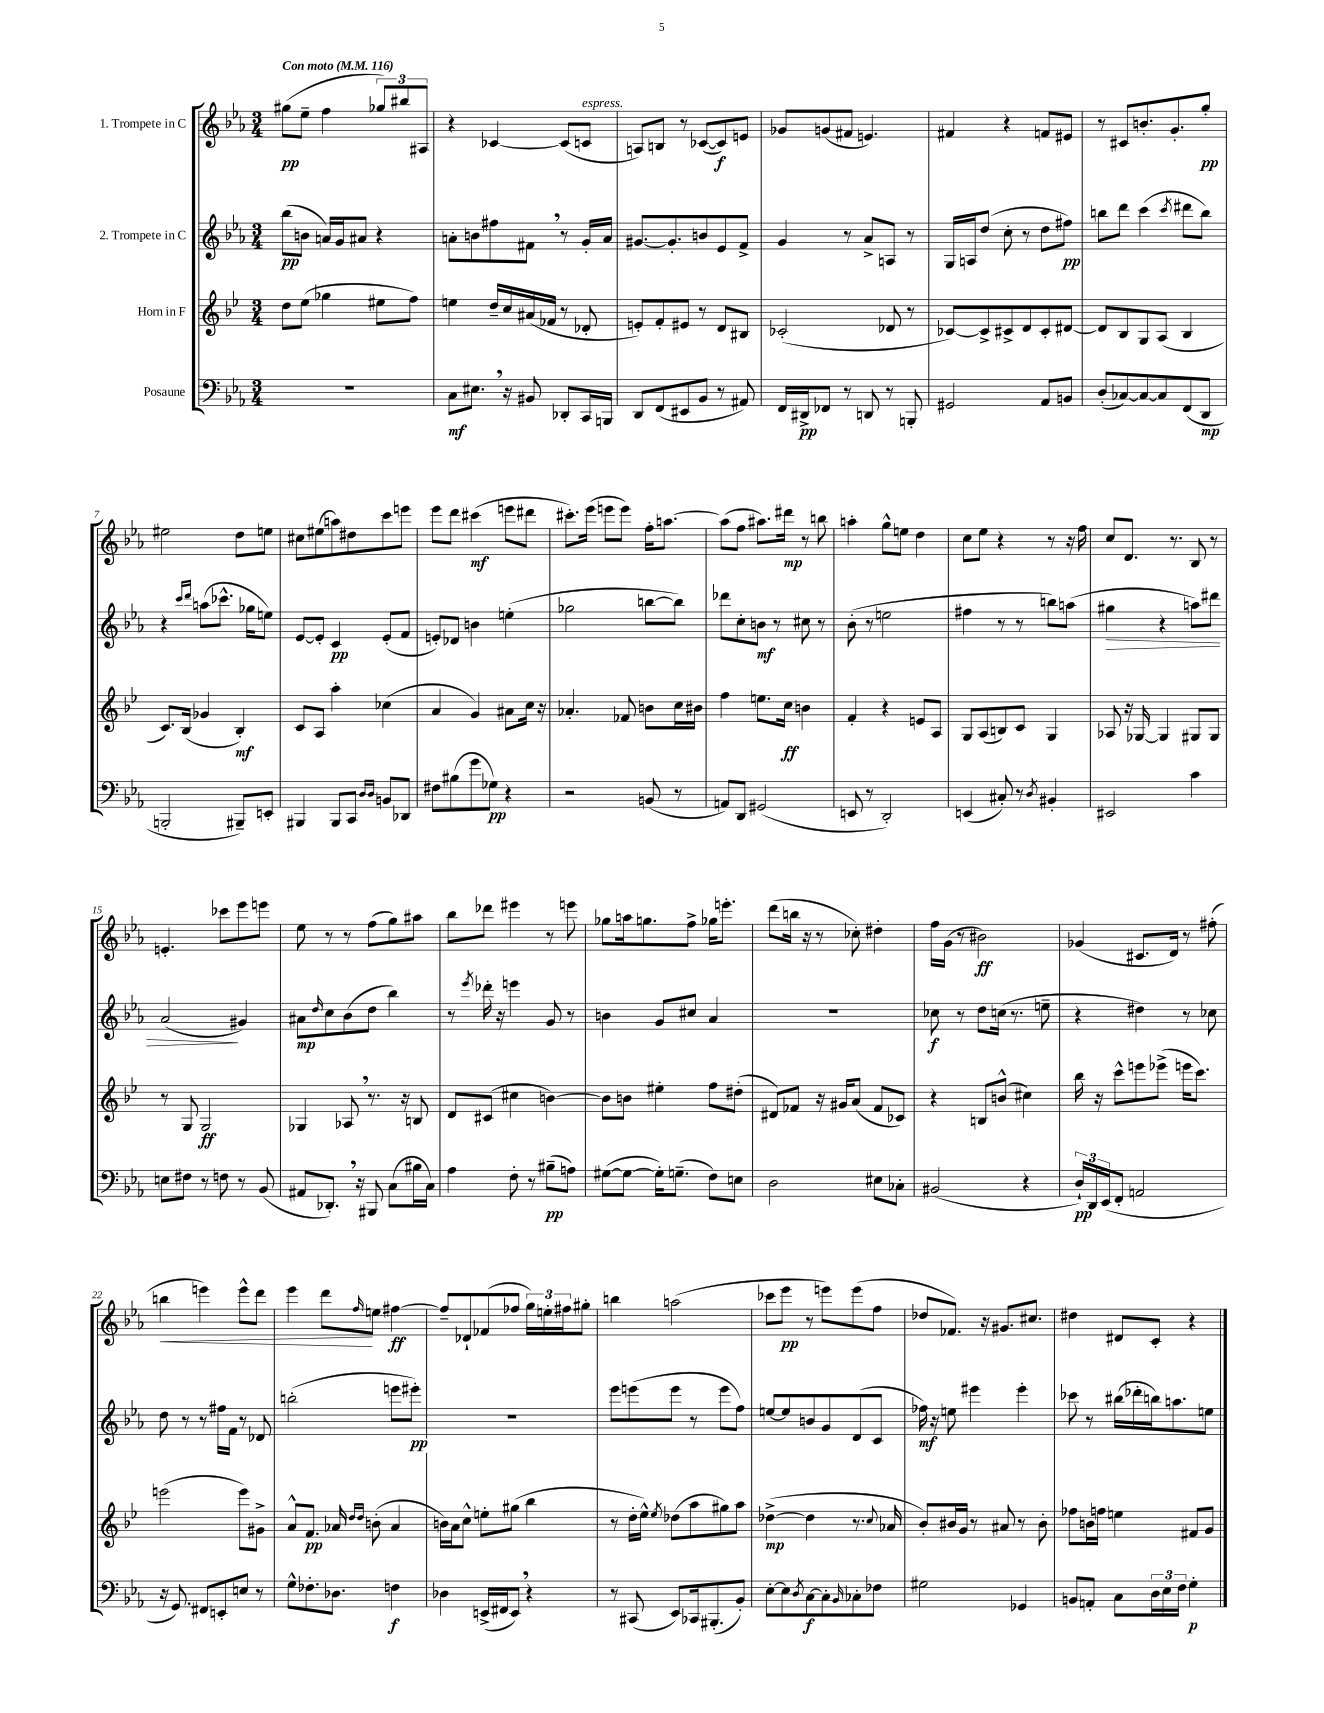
<<
\new StaffGroup <<
\new Staff = "s0" \with { instrumentName = "1. Trompete in C" } {
    \clef treble \key ees \major \numericTimeSignature \time 3/4 \tempo "Con moto" 4 = 116
    gis''8\pp( ees''8-- f''4 \tuplet 3/2 { ges''8) bis''8 ais8 } |
    r4 ces'4~ ces'8( c'8^\markup { \italic "espress." } |
    a8) b8 r8 ces'8~( ces'8\f) e'8 |
    ges'8 g'8( fis'8 e'4.) |
    fis'4 r4 f'8 eis'8 |
    r8 cis'8 b'8.-. g'8.-. g''8-.\pp |
    eis''2 d''8 e''8 |
    cis''8 eis''8( a''8) dis''8 c'''8 e'''8 |
    ees'''8 d'''8 cis'''4\mf( e'''8 dis'''8 |
    cis'''8.-.) ees'''16( e'''8 e'''8) f''16-. a''8.~ |
    a''8( f''8 ais''8.) dis'''16\mp r8 b''8 |
    a''4-. g''8-^ e''8 d''4 |
    c''8 ees''8 r4 r8 r16 f''16 |
    c''8 d'8. r8. bes8 r8 |
    e'4.-. ces'''8 ees'''8 e'''8 |
    ees''8 r8 r8 f''8( g''8) ais''8 |
    bes''8 des'''8 eis'''4 r8 e'''8 |
    ges''8 a''16 g''8. f''8-> ges''16 e'''8.-. |
    d'''8( b''16 r16 r8 ces''8-.) dis''4-. |
    f''16 g'16( r8 bis'2\ff) |
    ges'4( cis'8. d'16) r8 fis''8-.( |
    b''4\< e'''4) e'''8-^ d'''8 |
    ees'''4 d'''8\! \grace { f''16 } e''8 fis''4~\ff |
    fis''8-- des'8-! fes'8( fes''8 \tuplet 3/2 { g''16) e''16-. fis''16 } gis''8-. |
    b''4 a''2( |
    ces'''8 ees'''8\pp r8 e'''8) e'''8( f''8 |
    des''8 fes'8.) r16 gis'8. cis''8. |
    dis''4 dis'8 c'8-. r4 \bar "|." |
}
\new Staff = "s1" \with { instrumentName = "2. Trompete in C" } {
    \clef treble \key ees \major \numericTimeSignature \time 3/4
    bes''8\pp( b'8 a'16) g'16 ais'8 r4 |
    a'8-. b'8 fis''8 fis'8 \breathe r8 g'16-. a'16 |
    gis'8.~ gis'8.-. b'8 ees'8 f'8-> |
    g'4 r8 aes'8-> a8 r8 |
    g16 a16 d''8( c''8-. r8 d''8 fis''8\pp) |
    b''8 d'''8 c'''4( \acciaccatura { c'''8 } dis'''8 b''8) |
    r4 \grace { c'''16 d'''16 } a''8( ces'''8.-^ ges''16 e''8) |
    ees'8~ ees'8-. c'4\pp ees'8-.( f'8 |
    e'8-.) des'8 b'4 e''4-.( |
    ges''2 b''8~ b''8) |
    des'''8 c''8-. b'8\mf r8 cis''8 r8 |
    bes'8-.( r8 e''2 |
    fis''4 r8 r8 b''8) a''8( |
    gis''4\> r4 a''8) dis'''8 |
    aes'2\!( gis'4) |
    ais'8\mp \grace { d''16 } c''8 bes'8( d''8 bes''4) |
    r8 \acciaccatura { ees'''8 } des'''16-. r16 e'''4 g'8 r8 |
    b'4 g'8 cis''8 aes'4 |
    R2. |
    ces''8\f r8 d''8 c''16( r8. e''8-- |
    r4 dis''4) r8 ces''8 |
    d''8 r8 r8 fis''16 f'16 r8 des'8 |
    b''2-.( e'''8 eis'''8-.\pp) |
    R2. |
    ees'''8 e'''8( e'''8 r8 e'''8 f''8) |
    e''8~ e''8 b'8 g'8 d'8( c'8 |
    fes''16\mf) r16 e''8 eis'''4 eis'''4-. |
    ces'''8 r8 bis''16( des'''16-. b''16) a''8. e''8 \bar "|." |
}
\new Staff = "s2" \with { instrumentName = "Horn in F" } {
    \clef treble \key bes \major \numericTimeSignature \time 3/4
    d''8 ees''8( ges''4 eis''8 f''8) |
    e''4 d''16-- c''16 ais'16( fes'16 r8 des'8-. |
    e'8-.) f'8-. eis'8 r8 d'8 bis8 |
    ces'2-.( des'8 r8 |
    ces'8~) ces'8-> cis'8-> d'8 cis'8-. dis'8~ |
    dis'8 bes8 g8 a8( bes4 |
    c'8.) bes16( ges'4 bes4-.\mf) |
    c'8 a8 a''4-. ces''4( |
    a'4 g'4) ais'8 c''16 r16 |
    aes'4.-. fes'8 b'8 c''16 bis'16 |
    f''4 e''8. c''16\ff b'4 |
    f'4-. r4 e'8 a8 |
    g8 a8( b8) c'8 g4 |
    aes8 r16 ges16~ ges4 gis8 gis8 |
    r8 g8 g2\ff |
    ges4 aes8 \breathe r8. r16 b8 |
    d'8 cis'8( cis''4 b'4~) |
    b'8 b'8 eis''4-. f''8 dis''8-.( |
    dis'8) fes'8 r16 gis'16 a'8( fes'8 ces'8) |
    r4 b8 b'8-^( cis''4) |
    bes''16 r16 c'''8-^ e'''8 ees'''8->( e'''16 c'''8.) |
    e'''2( e'''8) gis'8-> |
    a'8-^ f'8.\pp aes'16 \grace { d''16 d''16 } b'8-.( aes'4 |
    b'16) a'16 c''8-^ e''8-. gis''8( bes''4 |
    r8 d''16-. ees''16-^) \acciaccatura { ees''8 } des''8( a''8 gis''8) a''8 |
    des''4~->\mp( des''4 r8. \appoggiatura { c''8 } aes'16 |
    bes'8-.) bis'16 g'16 r8 ais'8 r8 bis'8-. |
    fes''8 b'16 f''16 e''4 fis'8 g'8 \bar "|." |
}
\new Staff = "s3" \with { instrumentName = "Posaune" } {
    \clef bass \key ees \major \numericTimeSignature \time 3/4
    R2. |
    c8\mf eis8. \breathe r16 bis,8 des,8-. c,16 b,,16 |
    d,8 f,8( eis,8 bes,8 r8 ais,8) |
    f,16 dis,16->\pp fes,8 r8 d,8 r8 b,,8-. |
    gis,2 aes,8 b,8 |
    d8-.( ces8~) ces8~ ces8 f,8( d,8\mp |
    b,,2-. bis,,8--) e,8-. |
    bis,,4 bis,,8 c,8 \grace { d16 d16 } b,8 des,8 |
    fis8 bis8( g'8 ges8\pp) r4 |
    r2 b,8( r8 |
    a,8) d,8 gis,2( |
    e,8 r8 d,2-.) |
    e,4( cis8-.) r8 \acciaccatura { d8 } bis,4-. |
    eis,2 c'4 |
    e8 fis8 r8 f8 r8 bes,8( |
    ais,8 des,8.-.) \breathe r16 bis,,8 c8( bis16 c16) |
    aes4 f8-. r8 bis8--\pp( a8) |
    gis8~( gis8~ gis16-.) g8.--( f8) e8 |
    d2 eis8 ces8-. |
    bis,2( r4 |
    \tuplet 3/2 { d16-!\pp) d,16 ees,16( } f,8-. a,2 |
    r16 g,8.) fis,8 e,8-. e8 r8 |
    g8-^ fes8.-. des8. f4\f |
    des4 e,16->( fis,16 e,8) \breathe r4 |
    r8 cis,8( ees,8) ces,16 bis,,8.-.( bes,8-.) |
    ees8~-. ees8 \acciaccatura { d8 } c8~\f c8-. \grace { bes,16 } ces8-. fes8 |
    gis2 ges,4 |
    b,8 a,8-. c8 \tuplet 3/2 { d16 ees16 f16 } g4-.\p \bar "|." |
}
>>
>>
